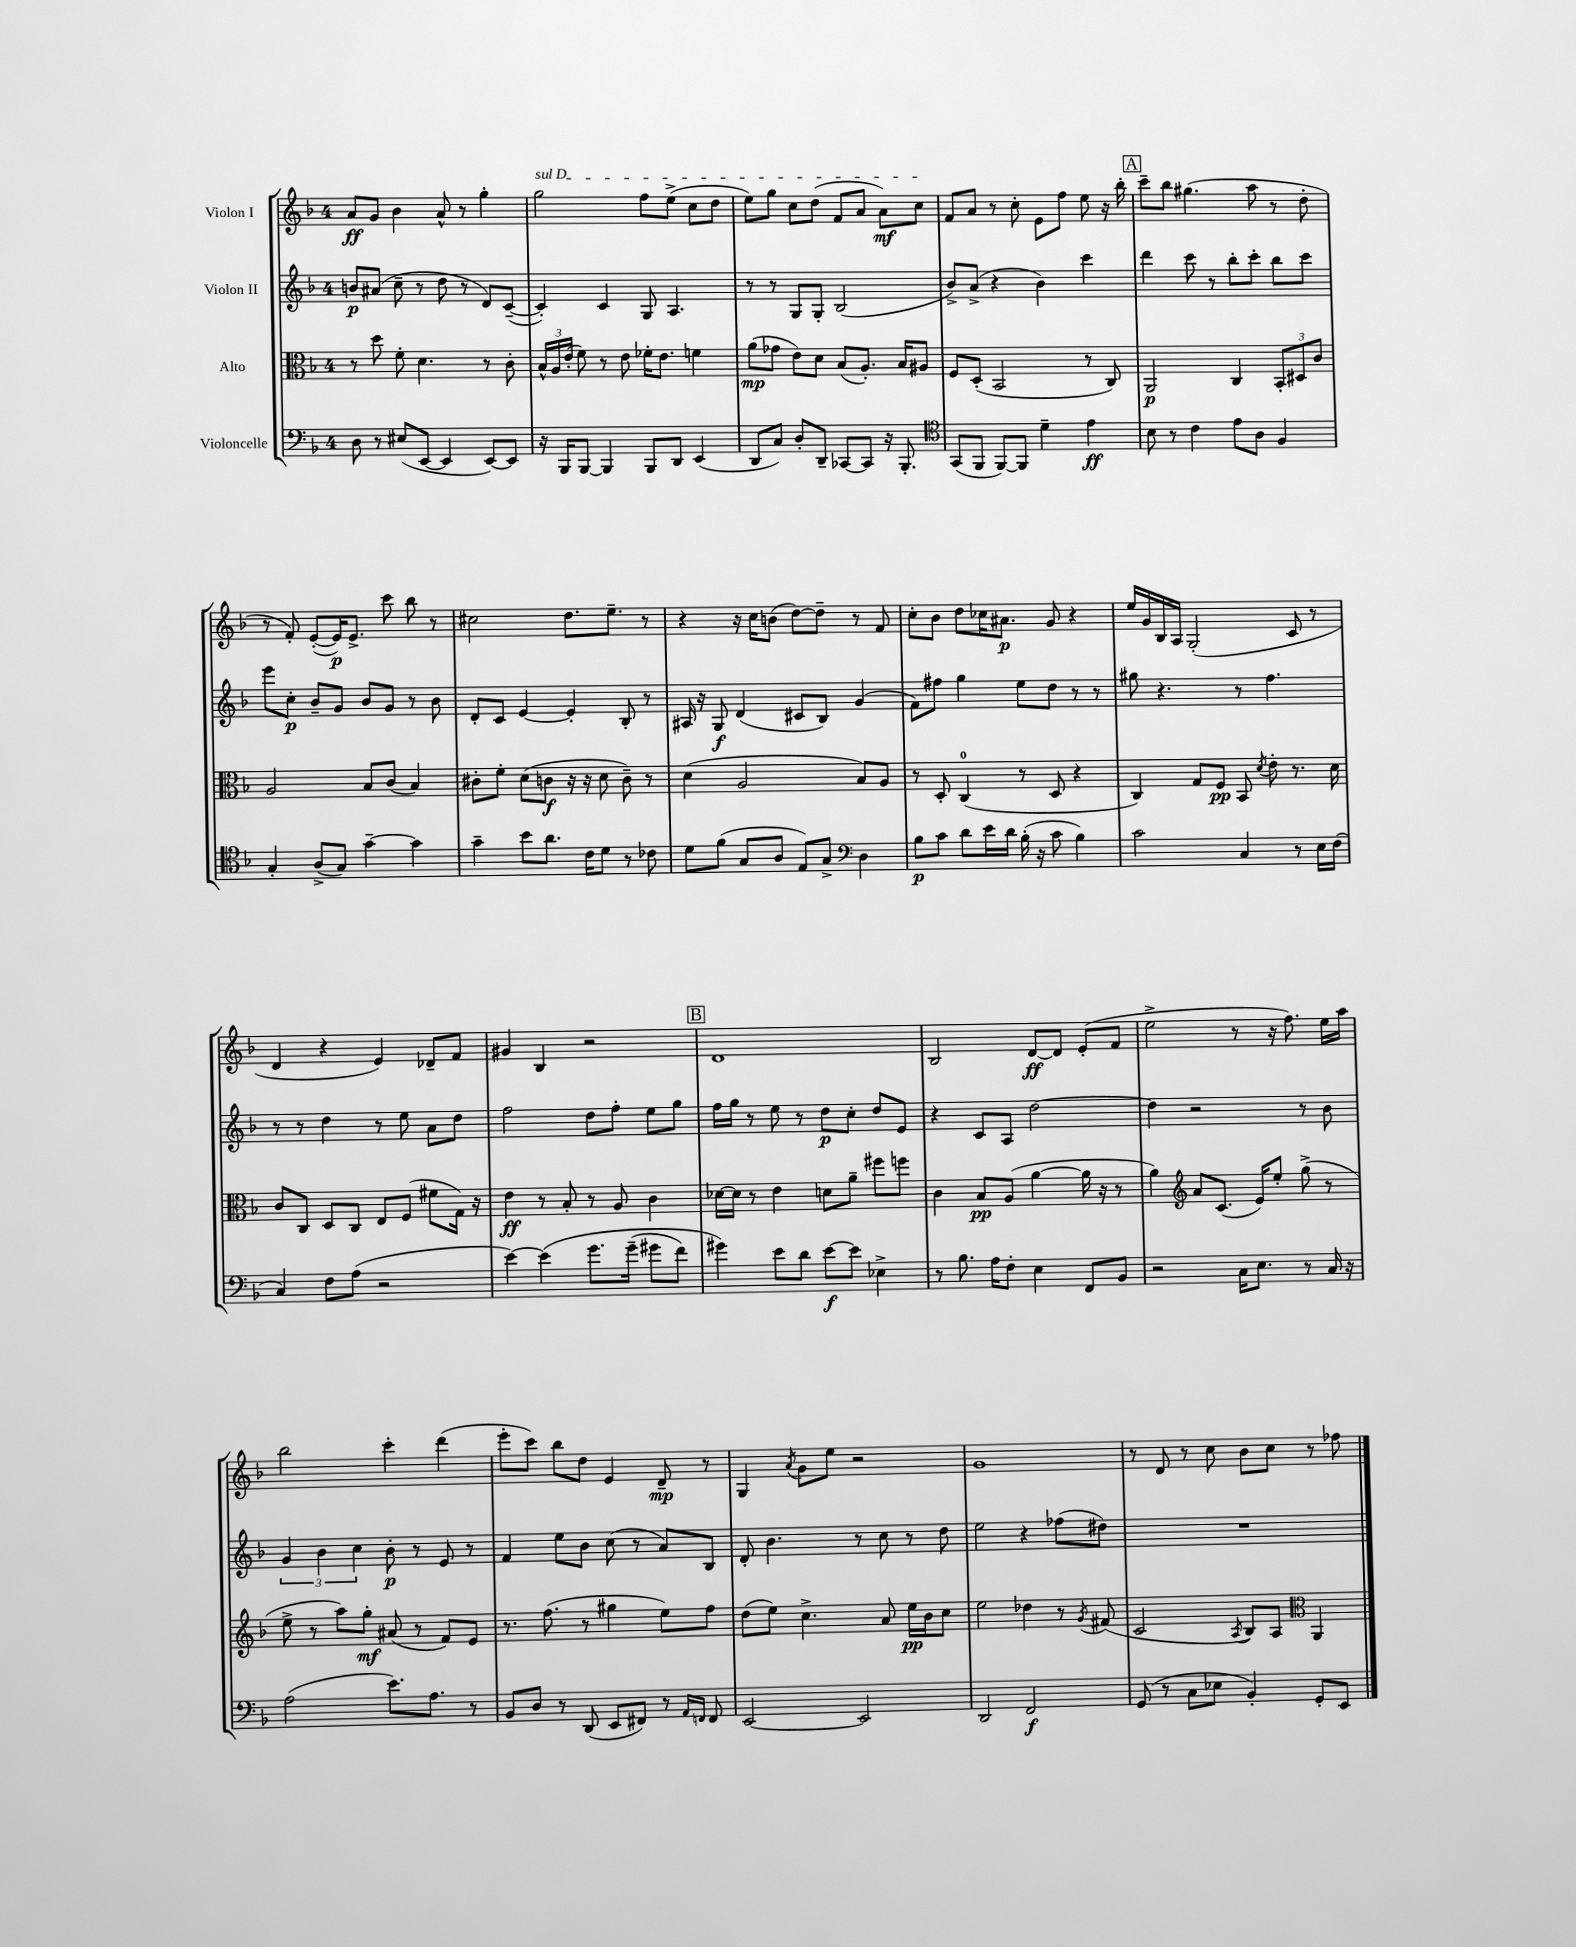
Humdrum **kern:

**kern	**kern	**kern	**kern
*staff4	*staff3	*staff2	*staff1
*clefF4	*clefC3	*clefG2	*clefG2
*k[b-]	*k[b-]	*k[b-]	*k[b-]
*M4/4	*M4/4	*M4/4	*M4/4
8D\	8r	8b/L	8a/L
8r	8dd\	(8a#/J	8g/J
(8E#/L	8f'\	8cc~\	4b-\
[8EE/J	4.d\	8r	.
4EE/]	.	8dd\	8a^^/
.	.	8r	8r
[8EE/L)	8r	8d/L)	4gg'\
8EE/]J	8c'\	([8c~/J	.
=	=	=	=
16r	24B-^^/LL	4c'/])	2gg\
.	24A/	.	.
16BBB-/LK	.	.	.
.	(24e'/JJ	.	.
[8BBB-/J	8f\)	.	.
4BBB-/]	8r	4c/	.
.	8e\	.	.
8BBB-/L	16f-'\LK	8G/	8ff\L
.	8.e\J	.	.
8DD/J	.	4.A/	(8ee^\J
(4EE/	4f\	.	8cc\L
.	.	.	8dd\J
=	=	=	=
8DD/L	(8a\L	8r	8ee\L)
8C/J)	8g-\J	8r	8gg\J
8D'/L	8e\L)	8G/L	8cc\L
8DD~/J	8d\J	8G'/J	(8dd\J
[8CC-/L	(8B-/L	(2B-/	8f/L
8CC-/]J	8.A'/J)	.	8a/J
16r	.	.	8a\L)
8.BBB-'/	16B-/LK	.	.
.	8A#/J	.	8cc\J
=	=	=	=
*clefC4	*	*	*
(8GG/L	8F/L	8b-^/L)	8f/L
8FF/J	(8D'/J	(8a^/J	8a/J
[8FF/L)	2BB-/	4r	8r
8FF/]J	.	.	8cc'\
4d~\	.	4b-\)	8e\L
.	.	.	8ff\J
4e\	8r	4ccc\	8ee\
.	8C/)	.	16r
.	.	.	16bb-'\
=	=	=	=
8B-\	2AA/	4ddd\	8ccc~\L
8r	.	.	8bb-\J
4c\	.	8ccc\	(4.gg#\
.	.	8r	.
8e\L	4C/	8bb-'\L	.
8A\J	.	8ccc'\J	8aa\
4F/	12BB-'/L	8bb-\L	8r
.	12D#/	.	.
.	.	8ccc\J	8dd'\
.	12c/J	.	.
=	=	=	=
4G'/	2A/	8eee\L	8r
.	.	8cc'\J	8f'/)
(8A^/L	.	8b-~/L	([8e'/L
8G/J)	.	8g/J	16e/]K)
.	.	.	8.e^/J
[4g~\	8B-/L	8b-/L	.
.	(8c/J	8g/J	8ccc\
4g\]	4B-/)	8r	8bb-\
.	.	8b-\	8r
=	=	=	=
4g~\	8c#'\L	8d'/L	2cc#\
.	8f'\J	8c/J	.
8b-\L	(8d\L	[4e/	.
8.a\J	8c\J	.	.
.	16r	4e'/]	8.dd\L
16c\LK	16r	.	.
8d\J	8d\	.	.
.	.	.	8.ee~\J
8r	8c~\)	8B-'/	.
8c-\	8r	8r	8r
=	=	=	=
8d\L	(4d\	16A#/	4r
.	.	16r	.
(8f\J	.	8G/	.
8G/L	2A/	(4d/	16r
.	.	.	16cc\LK
8A/J	.	.	(8b\J
8E/L)	.	8c#/L	[8dd\L)
8G^/J	.	8B-/J)	8dd~\]J
*clefF4	*	*	*
4D\	8B-/L)	(4g/	8r
.	8A/J	.	8f/
=	=	=	=
8B-\L	8r	8f\L)	8cc'\L
8c\J	8D'/	8ff#\J	8b-\J
8d\L	(4C/	4gg\	8dd\L
16e\L	.	.	16cc-\K
16d\JJ	.	.	8.a#\J
(16B-'\	8r	8ee\L	.
16r	.	.	.
8c\	8D/	8dd\J	8g/
4B-\)	4r	8r	4r
.	.	8r	.
=	=	=	=
2c\	4C/)	8gg#\	16ee/LL
.	.	.	16g/
.	.	4.r	16B-/
.	.	.	16A/JJ
.	8G/L	.	(2G'/
.	8F/J	.	.
4C/	8BB-/	8r	.
.	8qd/	.	.
.	8e'\	4.ff\	.
8r	8.r	.	8c/
16E\LL	.	.	8r
(16F\JJ	16d\	.	.
=	=	=	=
4C/)	8c/L	8r	4d/
.	8C/J	8r	.
8F\L	8D/L	4dd\	4r
(8A\J	8C/J	.	.
2r	8E/L	8r	4e/)
.	(8F/J	8ee\	.
.	8f#\L	8a\L	8d-~/L
.	16G\Jk)	8dd\J	8f/J
.	16r	.	.
=	=	=	=
[4e\)	4e\	2ff\	4g#/
&(4e\]	8r	.	4B-/
.	8B-'/	.	.
8.g\L	8r	8dd\L	2r
.	8A/	8ff'\J	.
(16g~\Jk	.	.	.
8g#\L	4c\	8ee\L	.
8f\J)	.	8gg\J	.
=	=	=	=
4g#\&)	[16d-\LL	16ff\LL	1d
.	16d-\]JJ	16gg\JJ	.
.	8r	8r	.
8e\L	4e\	8ee\	.
8d\J	.	8r	.
[8e\L	8d\L	8dd\L	.
8e\]J	8a~\J	8cc'\J	.
4E-^\	8ff#\L	8dd/L	.
.	8ff\J	8e/J	.
=	=	=	=
8r	4c\	4r	2B-/
8.B-\	.	.	.
.	8B-/L	8c/L	.
16A\LK	.	.	.
8F'\J	(8A/J	8A/J	.
4E\	[4a\	[2dd\	[8d/L
.	.	.	8d/]J
8FF/L	16a\]	.	(8e'/L
.	16r	.	.
8BB-/J	8r	.	8f/J
=	=	=	=
2r	4a\)	4dd\]	2ee^\
*	*clefG2	*	*
.	8a/L	2r	.
.	(8.c/J	.	.
16C\LK	.	.	8r
8.E\J	16e/LK)	.	.
.	8ee'/J	.	16r
.	.	.	8.ff\)
8r	(8gg^\	8r	.
16C/	8r	8b-\	16ee\LL
16r	.	.	16aa\JJ
=	=	=	=
(2A\	8ee^\	6g/	2bb-\
.	8r	.	.
.	.	6b-\	.
.	8aa\L)	.	.
.	.	6cc\	.
.	8gg'\J	.	.
8.e\L)	(8a#/	8b-'\	4ccc'\
.	8r	8r	.
8.A\J	.	.	.
.	8f/L)	8e/	(4ddd\
8r	8e/J	8r	.
=	=	=	=
8BB-/L	8.r	4f/	8eee'\L
8D/J	.	.	8ccc\J)
.	(8.ff\	.	.
8r	.	8ee\L	8bb-\L
(8DD/	8r	8b-\J	8dd\J
8EE/L	4gg#\	(8cc\	4e/
8FF#/J)	.	8r	.
8r	8ee\L)	8a/L)	8d~/
16qqAA/LL	.	.	.
16qqFF/JJ	.	.	.
8FF/	8ff\J	8B-/J	8r
=	=	=	=
[2EE/	(8dd\L	8d'/	4G/
.	8ee\J)	4.b-\	.
.	.	.	8qa/
.	4.cc^\	.	8g\L
.	.	.	8ee\J
2EE/]	.	8r	2r
.	8a/	8cc\	.
.	16ee\LL	8r	.
.	16b-\J	.	.
.	8cc\J	8dd\	.
=	=	=	=
2DD/	2ee\	2ee\	1g
2FF/	4dd-\	4r	.
.	8r	(8ff-\L	.
.	8qg/	.	.
.	(8f#/	8dd#\J)	.
=	=	=	=
(8GG/	2c/	1r	8r
8r	.	.	8d/
8C\L	.	.	8r
8E-\J	.	.	8cc\
.	8qA/	.	.
4BB-'/)	8B-/L)	.	8b-\L
.	8A/J	.	8cc\J
*	*clefC3	*	*
8GG'/L	4AA/	.	8r
8EE/J	.	.	8ff-\
==	==	==	==
*-	*-	*-	*-
